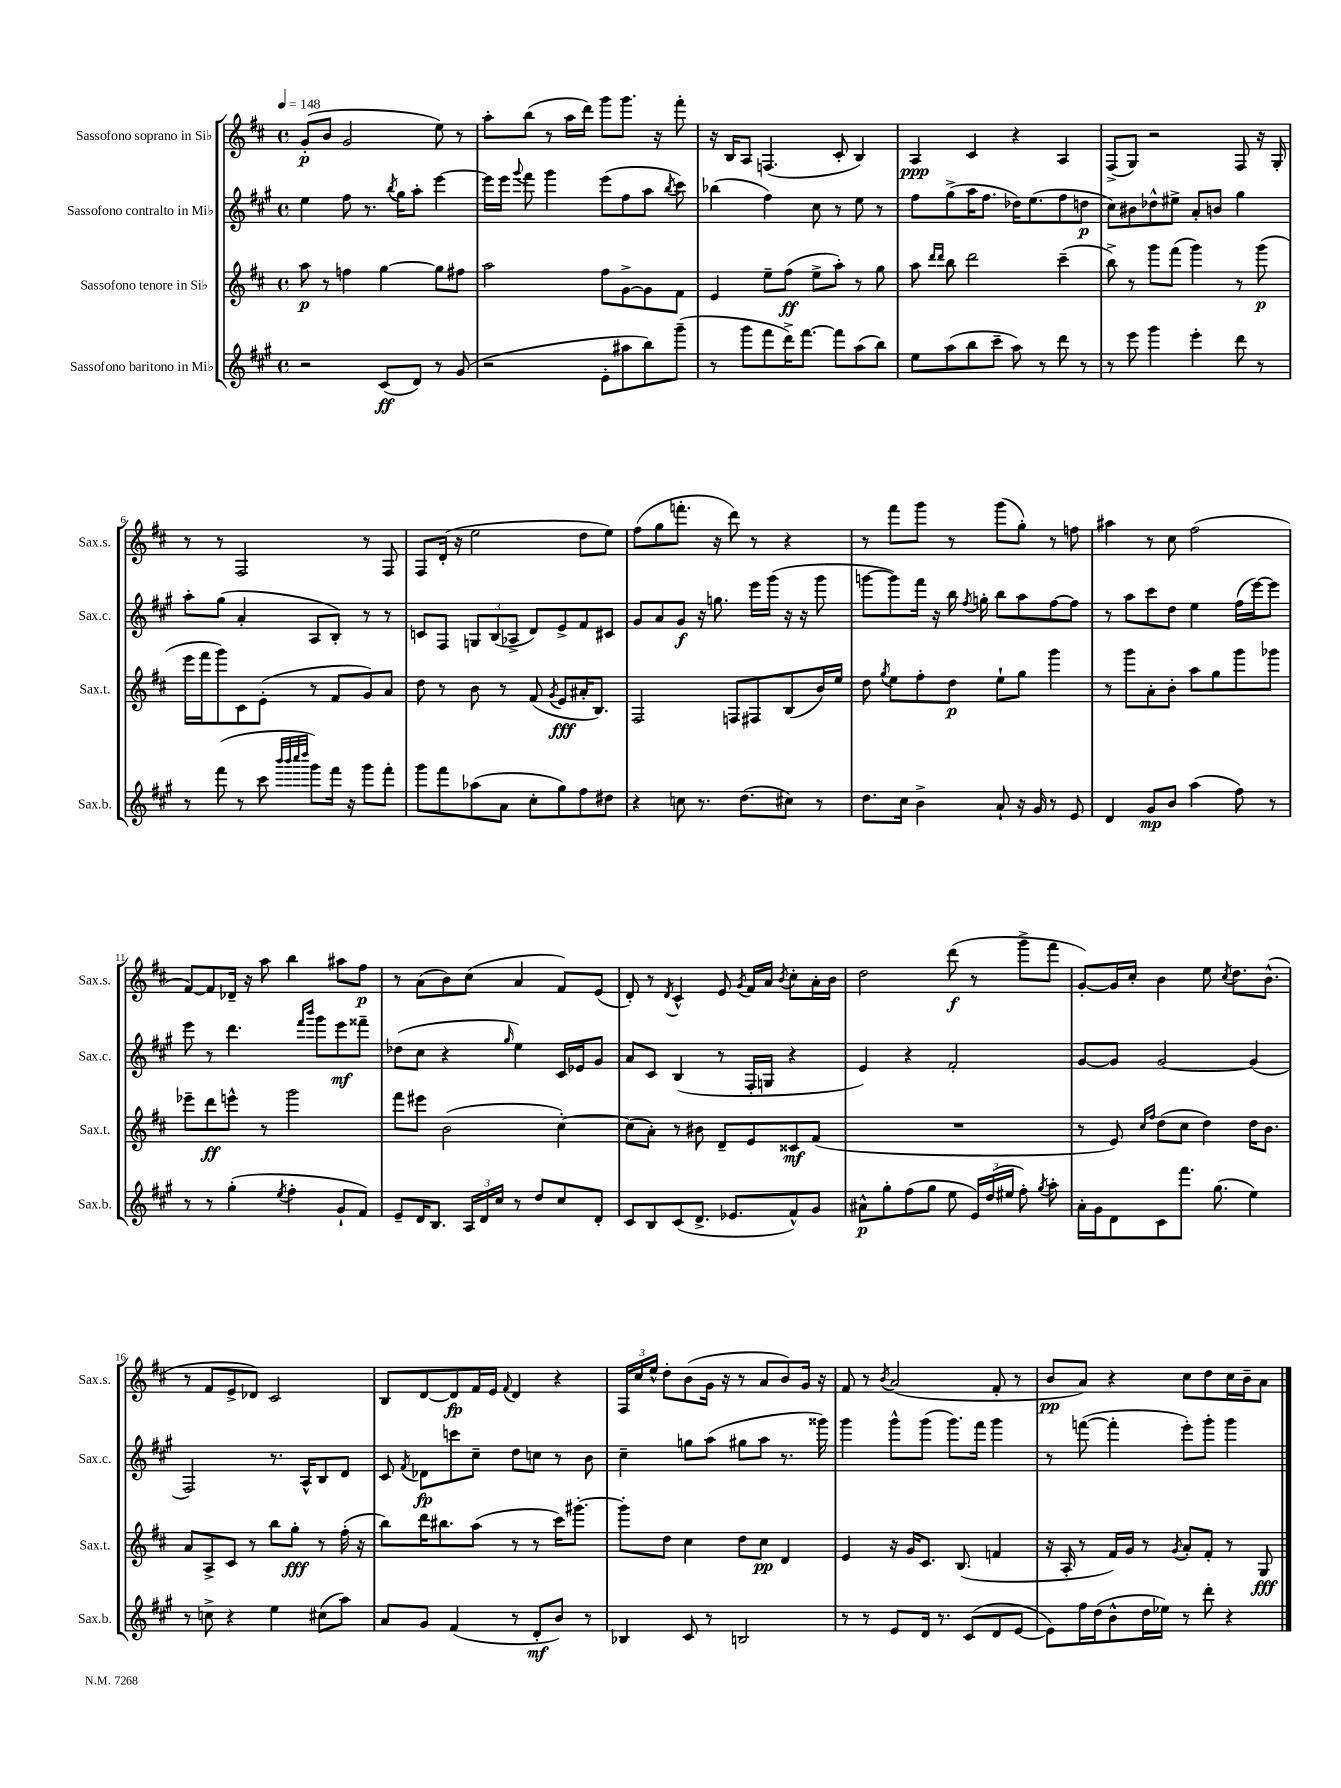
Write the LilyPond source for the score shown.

<<
\new StaffGroup <<
\new Staff = "s0" \with { instrumentName = "Sassofono soprano in Sib" shortInstrumentName = "Sax.s." } {
    \clef treble \key d \major \defaultTimeSignature \time 4/4 \tempo 4 = 148
    \autoBeamOff g'8[-.\p( b'8] g'2 e''8) r8 |
    a''8[-. b''8]( r8 a''16[ d'''16]) g'''8[ g'''8.] r16 fis'''8-. |
    r16 b16[ a8] f4.( cis'8-. b4) |
    a4\ppp cis'4 r4 a4 |
    fis8[->( g8]) r2 fis8 r16 g16-. |
    r8 r8 fis2 r8 fis8 |
    fis8[ d'16]-.( r16 e''2 d''8[ e''8]) |
    fis''8[( g''8 f'''8.]-. r16 d'''8) r8 r4 |
    r8 fis'''8[ g'''8] r8 g'''8[( g''8]-.) r8 f''8 |
    ais''4 r8 cis''8 fis''2( |
    fis'8[~) fis'8 des'16]-- r16 a''8 b''4 ais''8[ fis''8]\p |
    r8 a'8[( b'8) cis''8]( a'4 fis'8[) e'8]( |
    d'8-.) r8 \acciaccatura { d'8 } cis'4-^ e'8 \acciaccatura { g'8 } fis'16[ a'16] \acciaccatura { b'8 } cis''8[-. a'16-. b'16] |
    d''2 d'''8\f( r8 g'''8[-> fis'''8] |
    g'8[~-.) g'16 cis''16]-. b'4 e''8 \acciaccatura { cis''8 } d''8.[ b'8.]-^( |
    r8 fis'8[ e'8-> des'8]) cis'2 |
    b8[ d'8~ d'8\fp fis'16 e'16] \appoggiatura { fis'8 } d'4 r4 |
    \tuplet 3/2 { fis16[ cis''16 e''16]-^ } d''8[-. b'8( g'16] r16 r8 a'8[ b'8) g'16] r16 |
    fis'8 r8 \acciaccatura { b'8 } a'2( fis'8-. r8 |
    b'8[\pp a'8]) r4 cis''8[ d''8 cis''16 b'16-- a'8] \bar "|." |
}
\new Staff = "s1" \with { instrumentName = "Sassofono contralto in Mib" shortInstrumentName = "Sax.c." } {
    \clef treble \key a \major \defaultTimeSignature \time 4/4
    \autoBeamOff e''4 fis''8 r8. \acciaccatura { b''8 } gis''16[ a''8]-. e'''4~ |
    e'''16[ e'''16] \appoggiatura { gis'''8 } fis'''8 gis'''4 e'''8[( fis''8 a''8] \acciaccatura { b''8 } cis'''8) |
    bes''4( fis''4) cis''8 r8 e''8 r8 |
    fis''8[ gis''8->( a''16 fis''8.] des''16[) e''8.( fis''8 d''8]\p |
    cis''8[) bis'8 des''8-^ eis''8]-> a'8[-. b'8] gis''4 |
    a''8[-. gis''8]( a'4-. a8[ b8]-.) r8 r8 |
    c'8[ fis8] \tuplet 3/2 { g8[ b8( aes8]-> } d'8[) e'8-> fis'8 cis'8] |
    gis'8[ a'8 gis'8]\f r16 g''8. e'''16[ gis'''16]( r16 r16 gis'''8 |
    g'''8[~ g'''8) fis'''16] r16 b''16 \acciaccatura { fis''8 } g''16-. b''8[ a''8 fis''8~ fis''8] |
    r8 a''8[ cis'''8 d''8] e''4 fis''16[( e'''16~) e'''8] |
    e'''8 r8 d'''4. \grace { fis'''16[ b'''16] } gis'''8[ e'''8\mf fisis'''8]-- |
    des''8[( cis''8] r4 \grace { gis''16 } e''4) cis'16[ ees'16 gis'8] |
    a'8[ cis'8] b4( r8 fis16[-. g16] r4 |
    e'4) r4 fis'2-. |
    gis'8[~ gis'8] gis'2~ gis'4( |
    fis2) r8. a16[-^ b8 d'8] |
    cis'8 \acciaccatura { fis'8 } des'8[\fp c'''8 cis''8]-- d''8[ c''8] r8 b'8 |
    cis''4-- g''8[ a''8]( gis''8[ a''8] r8. gisis'''16) |
    gis'''4 gis'''8[-^ gis'''8]( gis'''8.[) fis'''16] gis'''4 |
    r8 f'''8~( f'''4-. e'''8[-.) gis'''8]-. gis'''4 \bar "|." |
}
\new Staff = "s2" \with { instrumentName = "Sassofono tenore in Sib" shortInstrumentName = "Sax.t." } {
    \clef treble \key d \major \defaultTimeSignature \time 4/4
    \autoBeamOff a''8\p r8 f''4 g''4~ g''8[ fis''8] |
    a''2 fis''8[ g'8~-> g'8 fis'8] |
    e'4 e''8[-- fis''8]\ff( e''8[-> a''8]-.) r8 g''8 |
    a''8 \grace { d'''16[ d'''16] } b''8 d'''2 cis'''4--( |
    b''8->) r8 g'''8[ fis'''8]( g'''4) r8 g'''8\p( |
    e'''16[ fis'''16 g'''8) cis'8 e'8]-.( r8 fis'8[ g'8) a'8] |
    d''8 r8 b'8 r8 fis'8( \acciaccatura { g'8 } e'8[\fff ais'16-. b8.]) |
    fis2 f8[ fis8 b8( b'16) e''16] |
    d''8 \acciaccatura { g''8 } e''8[ fis''8-. d''8]\p e''8[-! g''8] g'''4 |
    r8 g'''8[ a'8-. b'8]-. a''8[ g''8 g'''8 ges'''8] |
    ees'''8[-- d'''8\ff e'''8]-^ r8 g'''2 |
    fis'''8[ eis'''8] b'2( cis''4~-.) |
    cis''8[( a'8]-.) r8 bis'8 d'8[-- e'8 cisis'8\mf fis'8]( |
    R1 |
    r8 e'8) \grace { cis''16[ fis''16] } d''8[( cis''8] d''4) d''16[ b'8.] |
    a'8[ a8-> cis'8] r8 b''8[ g''8]-.\fff r8 fis''16-.( r16 |
    b''8[) d'''16 bis''8. a''8]( r8 r8 cis'''16[) gis'''8.]~-. |
    gis'''8[-. d''8] cis''4 d''8[ cis''8]\pp d'4 |
    e'4 r16 g'16[ cis'8.] b8.( f'4 |
    r16 a16-. r8 fis'16[) g'16] r8 \acciaccatura { g'8 } a'8[-. fis'8]-. r8 g8\fff \bar "|." |
}
\new Staff = "s3" \with { instrumentName = "Sassofono baritono in Mib" shortInstrumentName = "Sax.b." } {
    \clef treble \key a \major \defaultTimeSignature \time 4/4
    \autoBeamOff r2 cis'8[\ff( d'8]) r8 gis'8( |
    r2 e'8[-. ais''8 b''8) gis'''8]--( |
    r8 gis'''8[ fis'''8 d'''16->) fis'''8.]~ fis'''8[ a''8( b''8]) |
    e''8[ a''8( b''8 cis'''8]-- a''8) r8 d'''8 r8 |
    r8 e'''8 gis'''4 e'''4-. d'''8 r8 |
    r8 fis'''8( r8 cis'''8 \grace { b'''32[ b'''32 cis''''32 d''''32] } gis'''8[) fis'''16] r16 gis'''8[ fis'''8]-. |
    gis'''8[ fis'''8 aes''8( a'8] cis''8[-. gis''8) fis''8 dis''8] |
    r4 c''8 r8. d''8.[( cis''8]) r8 |
    d''8.[ cis''16] b'4-> a'8-! r16 gis'16 r8 e'8 |
    d'4 gis'8[\mp b'8] a''4( fis''8) r8 |
    r8 r8 gis''4-.( \acciaccatura { e''8 } fis''4-. gis'8[-! fis'8]) |
    e'8[-- d'16 b8.] \tuplet 3/2 { a16[ d'16 cis''16] } r8 d''8[ cis''8 d'8]-. |
    cis'8[ b8 cis'8( d'8.]-> ees'8.[ fis'8-^) gis'8] |
    ais'8[-^\p gis''8-. fis''8( gis''8] e''8 \tuplet 3/2 { e'16[) d''16( eis''16] } fis''8-.) \acciaccatura { gis''8 } a''8-. |
    a'16[-. gis'16 d'8 cis'8 fis'''8.] gis''8.( e''4) |
    r8 c''8-> r4 e''4 cis''8[( a''8]) |
    a'8[ gis'8] fis'4( r8 d'8[-.\mf b'8]) r8 |
    bes4 cis'8 r8 b2 |
    r8 r8 e'8[ d'16] r8. cis'8[( d'8 e'8]~ |
    e'8[) fis''16 d''16( b'8-^ d''16 ees''16]) r8 d'''8-. r4 \bar "|." |
}
>>
>>
